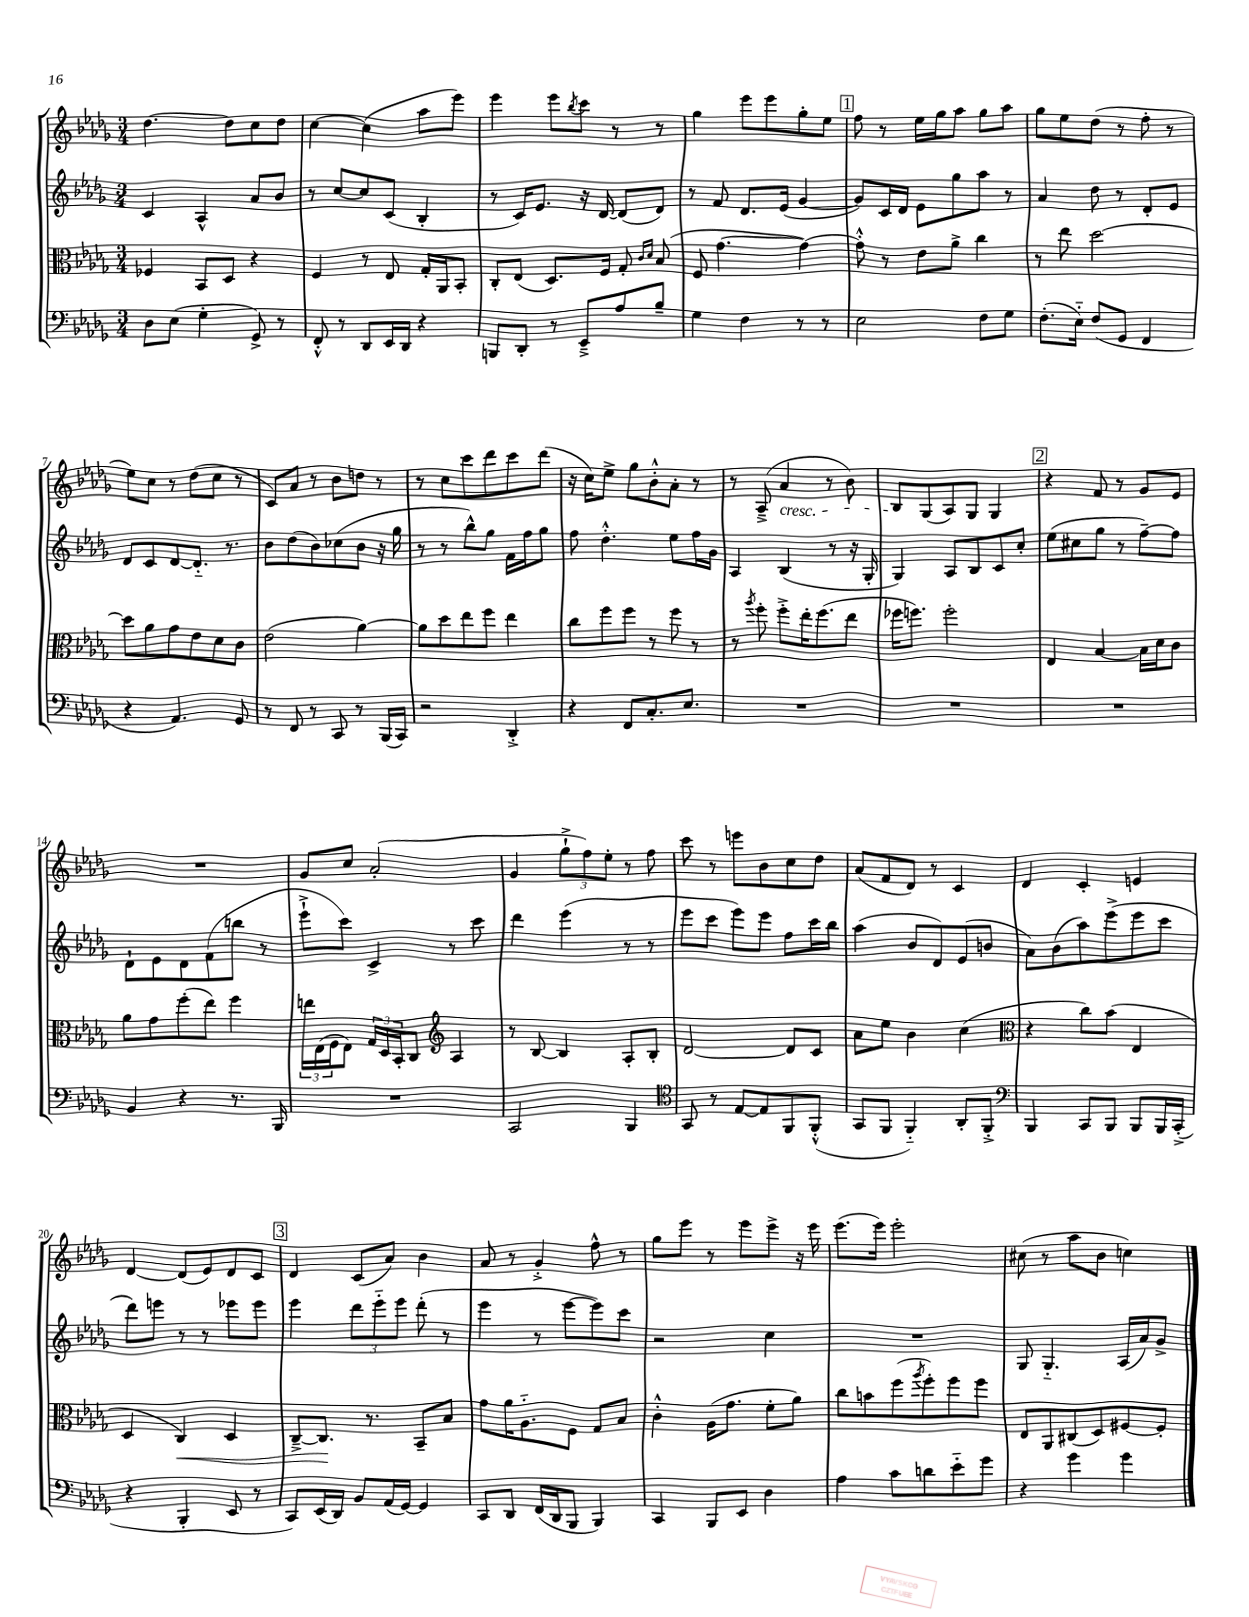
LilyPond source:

<<
\new StaffGroup <<
\new Staff = "s0" {
    \clef treble \key des \major \numericTimeSignature \time 3/4
    des''4.~ des''8 c''8 des''8 |
    c''4~ c''4( aes''8 ees'''8) |
    ees'''4 ees'''8 \acciaccatura { bes''8 } c'''8 r8 r8 |
    ges''4 ees'''8 ees'''8 ges''8-. ees''8 |
    \mark \markup { \box "1" } f''8 r8 ees''16 ges''16 aes''8 ges''8 aes''8 |
    ges''8 ees''8 des''8( r8 f''8-. r8 |
    ees''8) c''8 r8 des''8( c''8 r8 |
    c'8) aes'8 r8 bes'8 d''8 r8 |
    r8 c''8 c'''8 des'''8 c'''8 des'''8( |
    r16 c''16) ees''8-> ges''8 bes'8-.-^ aes'8-. r8 |
    r8 aes8--->( aes'4\cresc r8 bes'8) |
    bes8\! ges8( aes8) ges8 ges4 |
    \mark \markup { \box "2" } r4 f'8 r8 ges'8 ees'8 |
    R2. |
    ges'8 c''8 aes'2-.( |
    ges'4 \tuplet 3/2 { ges''8-!-> f''8) ees''8-. } r8 f''8 |
    c'''8 r8 e'''8 bes'8 c''8 des''8 |
    aes'8( f'8 des'8) r8 c'4 |
    des'4 c'4-. e'4 |
    des'4~ des'8( ees'8) des'8 c'8 |
    \mark \markup { \box "3" } des'4 c'8( aes'8) bes'4 |
    aes'8 r8 ges'4-.-> f''8-^ r8 |
    ges''8 ees'''8 r8 ees'''8 ees'''8-> r16 ees'''16 |
    ees'''8.( ees'''16) ees'''2-. |
    cis''8( r8 aes''8 bes'8 c''4) \bar "|." |
}
\new Staff = "s1" {
    \clef treble \key des \major \numericTimeSignature \time 3/4
    c'4 aes4-^ aes'8 bes'8 |
    r8 c''8~ c''8 c'8( bes4-. |
    r8 c'16) ees'8. r16 des'16~ des'8( des'8) |
    r8 f'8 des'8. ees'16( ges'4~ |
    \mark \markup { \box "1" } ges'8) c'16 des'16 ees'8 ges''8 aes''8 r8 |
    aes'4 des''8 r8 des'8-. ees'8 |
    des'8 c'8 des'8~ des'8.-_ r8. |
    bes'8 des''8( bes'8) ces''8( bes'8 r16 ges''16 |
    r8 r8 bes''8-^) ges''8 f'16 f''16 ges''8 |
    f''8 des''4.-.-^ ees''8 f''16 ges'16 |
    aes4 bes4( r8 r16 ges16-. |
    ges4) aes8 bes8 c'8 c''8-. |
    \mark \markup { \box "2" } ees''8( cis''8 ges''8 r8 f''8~--) f''8 |
    des'8-! ees'8 des'8 f'8( b''8 r8 |
    ees'''8-!-> c'''8) c'4-> r8 c'''8 |
    des'''4 ees'''4( r8 r8 |
    ees'''8 c'''8 ees'''8) ees'''8 f''8 c'''16 bes''16 |
    aes''4( bes'8 des'8) ees'8( b'8 |
    aes'8) bes'8( aes''8) ees'''8->( ees'''8 c'''8 |
    des'''8) e'''8 r8 r8 ees'''8 ees'''8 |
    \mark \markup { \box "3" } ees'''4 \tuplet 3/2 { des'''8 ees'''8-_ ees'''8 } des'''8-.( r8 |
    ees'''4 r8 ees'''8~ ees'''8) c'''8 |
    r2 c''4 |
    R2. |
    ges8 ges4.-_ aes16( aes'16) ges'8-> \bar "|." |
}
\new Staff = "s2" {
    \clef alto \key des \major \numericTimeSignature \time 3/4
    fes4 bes,8 des8 r4 |
    f4 r8 ees8 ges16-. aes,16 bes,8-. |
    c8-. ees8( des8.) f16 ges8-. \grace { c'16 des'16 } bes8( |
    f8 ges'4.~ ges'4~) |
    \mark \markup { \box "1" } ges'8-.-^ r8 ees'8 aes'8-> c''4 |
    r8 ees''8 des''2~ |
    des''8 aes'8 ges'8 ees'8 des'8 c'8 |
    ees'2( aes'4~) |
    aes'8 des''8 ees''8 f''8 ees''4 |
    c''8 f''8 f''8 r8 f''8 r8 |
    r8 \acciaccatura { aes''8 } f''8-. f''8-.-> ees''16-. f''8.( ees''8 |
    fes''16 f''8.) f''2-. |
    \mark \markup { \box "2" } ees4 bes4~ bes16 des'16 c'8 |
    aes'8 ges'8 f''8-.( ees''8) f''4 |
    \tuplet 3/2 { e''16 ees16( f16 } ees8) \tuplet 3/2 { ges16 des16 bes,16-. } c8 \clef treble aes4 |
    r8 bes8~ bes4 aes8-. bes8-. |
    des'2~ des'8 c'8 |
    aes'8 ees''8 bes'4 c''4( |
    \clef alto r4 c''8) bes'8( ees4 |
    des4 c4\<) des4 |
    \mark \markup { \box "3" } c8~---> c8.\! r8. bes,8-- bes8 |
    ges'8 aes'16 aes8.-_ f8 ges8 bes8 |
    c'4-.-^ aes16( ges'8. f'8-. aes'8) |
    c''8 b'8 f''8( \acciaccatura { aes''8 } f''8-.) f''8 f''8 |
    ees8 aes,8 cis8( des8) fis8~ fis8-. \bar "|." |
}
\new Staff = "s3" {
    \clef bass \key des \major \numericTimeSignature \time 3/4
    des8 ees8( ges4-. ges,8->) r8 |
    f,8-.-^ r8 des,8 ees,16 des,16 r4 |
    b,,8 des,8-. r8 ees,8---> aes8 bes8-- |
    ges4 f4 r8 r8 |
    \mark \markup { \box "1" } ees2 f8 ges8 |
    f8.-.( ees16-_) f8( ges,8 f,4 |
    r4 aes,4.) ges,8 |
    r8 f,8 r8 c,8 r8 bes,,16( c,16) |
    r2 des,4-.-> |
    r4 f,8 c8.-. ees8. |
    R2. |
    R2. |
    \mark \markup { \box "2" } R2. |
    bes,4 r4 r8. bes,,16 |
    R2. |
    c,2 bes,,4 |
    \clef tenor ges,8 r8 ees8~ ees8 f,8 f,8-.-^( |
    ges,8 f,8 f,4-_) aes,8-. f,8-.-> |
    \clef bass bes,,4 c,8 bes,,8 bes,,8 bes,,16 c,16-.->( |
    r4 bes,,4-. ees,8 r8 |
    \mark \markup { \box "3" } c,8) ees,16( des,16) bes,8 aes,16( ges,16~) ges,4 |
    c,8 des,8 f,16( des,16 bes,,8 bes,,4) |
    c,4 bes,,8 ees,8 des4 |
    aes4 c'8 d'8 ees'8-_ ges'8 |
    r4 ges'4 ges'4 \bar "|." |
}
>>
>>
